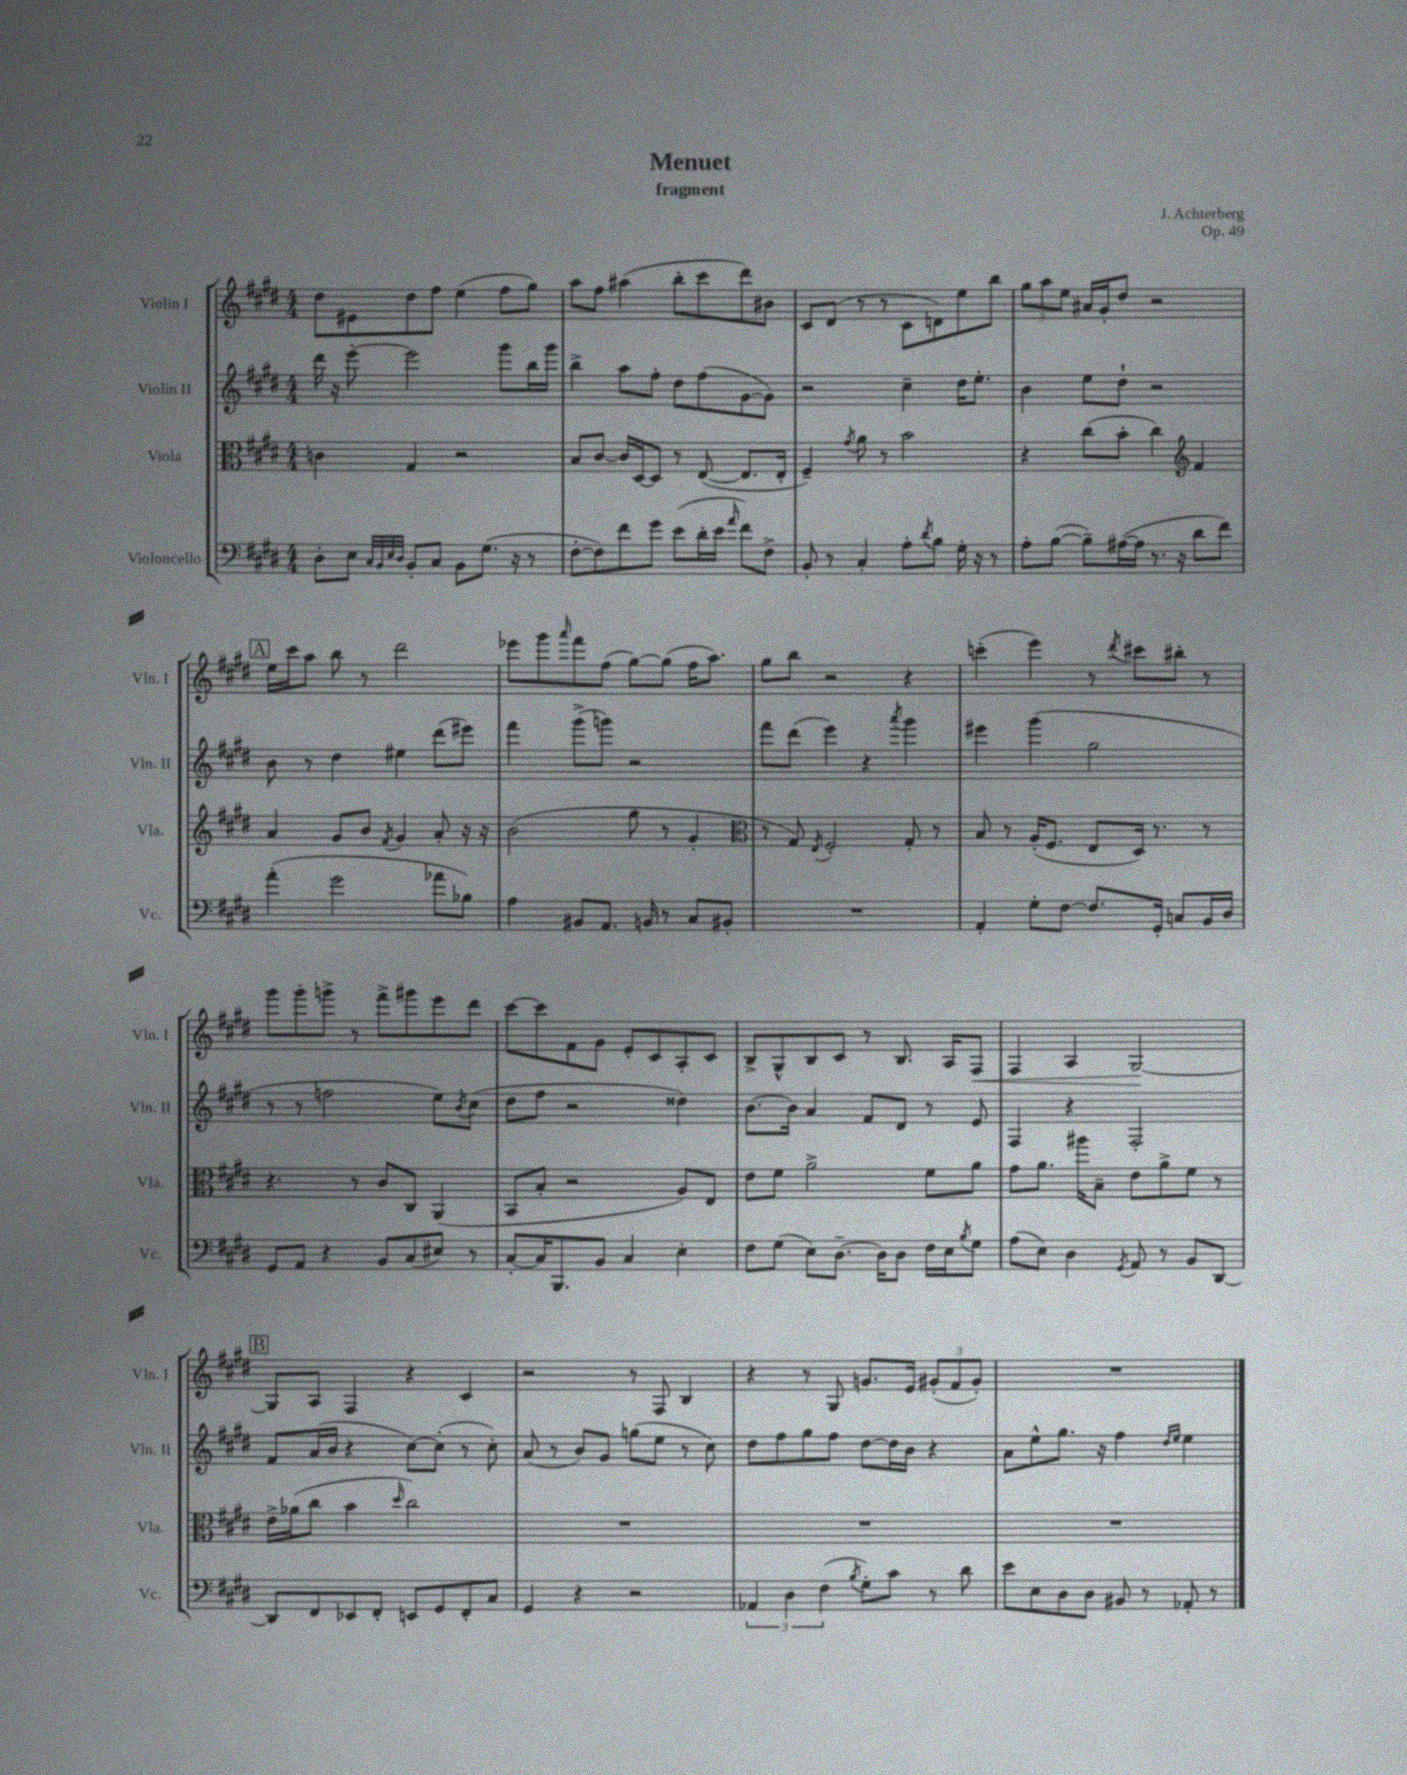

**kern	**kern	**kern	**kern
*staff4	*staff3	*staff2	*staff1
*clefF4	*clefC3	*clefG2	*clefG2
*k[f#c#g#d#]	*k[f#c#g#d#]	*k[f#c#g#d#]	*k[f#c#g#d#]
*M4/4	*M4/4	*M4/4	*M4/4
8D#'	4c	16ddd#	8dd#
.	.	16r	.
8E	.	[8eee'	8e#
32qqC#	.	.	.
32qqBB	.	.	.
32qqE	.	.	.
32qqD#	.	.	.
8BB'	4G#	2eee]	8dd#
8C#	.	.	8ff#
8BB	2r	.	(4ee
(8.G#	.	.	.
.	.	8ggg#	8ff#
16r	.	.	.
8r	.	16bb	8gg#)
.	.	16ggg#	.
=	=	=	=
[8F#'	8B	4bb^	8aa
8F#])	[8c#	.	8ff#
8f#	16c#]	8aa	(4aa#
.	[16D#	.	.
8g#	8D#]	8ff#'	.
(8e	8r	8dd#	8bb'
16d#'	([8E	(8ff#	8ccc#
16e	.	.	.
16qqa	.	.	.
8f#)	8.E]	[8g#	8ddd#)
8F#^	.	8g#])	8b#
.	16E'	.	.
=	=	=	=
8BB'	4F#~)	2r	8c#
8r	.	.	(8d#
.	8qg#	.	.
4C#'	8a	.	8r
.	8r	.	8r
8A'	2b	4cc#~	8c#
8qd#	.	.	.
8B	.	.	8d)
16G#'	.	16dd#	8ee
16r	.	8.ee'	.
8r	.	.	8bb
=	=	=	=
8A'	4r	4b	12gg#
.	.	.	12aa
([8B	.	.	.
.	.	.	12ee
8B~])	(8cc#	8ee	16a#
.	.	.	16g#'
([16A#	8b'	8dd#`	8dd#
16A#]	.	.	.
8.r	4cc#)	2r	2r
16r	.	.	.
*	*clefG2	*	*
8d#	4f#	.	.
8f#)	.	.	.
=	=	=	=
(4a'	4a	8b	16ee
.	.	.	16ccc#
.	.	8r	8aa
2g#	8g#	4dd#	8bb
.	8b	.	8r
.	8qf#	.	.
.	4g#	4ee#	2ddd#
8a-	8a'	(8ddd#	.
8B-)	16r	8eee#)	.
.	16r	.	.
=	=	=	=
4A	(2b	4fff#	8eee-
.	.	.	8ggg#
.	.	.	16qqaaa
8BB#	.	(8ggg#^	8fff#
8.AA	.	8ggg)	(8ff#
.	8gg#	2r	[8gg#)
16BB	.	.	.
8r	8r	.	(8gg#]
8C#	4g#'	.	16ff#
.	.	.	8.aa)
8BB#'	.	.	.
=	=	=	=
*	*clefC3	*	*
1r	8r	8fff#	8gg#
.	8G#)	(8ddd#	8bb
.	8qE	.	.
.	2F#'	4eee)	2r
.	.	4r	.
.	.	8qaaa	.
.	8G#'	4ggg#	4r
.	8r	.	.
=	=	=	=
4AA'	8B	4eee#	(4ccc'
.	8r	.	.
8G#'	(16A'	(4ggg#	4eee)
.	8.F#	.	.
[8F#	.	.	.
8.F#]	8E	2gg#	8r
.	.	.	8qddd#
.	16D#)	.	8ccc#
16GG#'	8.r	.	.
8C	.	.	8bb#'
16BB	8r	.	8r
16D#	.	.	.
=	=	=	=
8GG#	4.r	8r	8ggg#
8AA	.	8r	8ggg#'
4r	.	2ff	8ggg^
.	8r	.	8r
8BB	8c#	.	8fff#^
(8C#	8C#	.	8ggg#
8E#)	(4AA	8ee)	8eee
.	.	8qb	.
8r	.	(8cc#	8ddd#
=	=	=	=
[8C#'	8BB	8dd#	[8ccc#
16C#]	8B'	8ff#	8ccc#]
8.BBB	.	.	.
.	2r	2r	8f#
8BB	.	.	8g#
4C#	.	.	8e'
.	.	.	8c#
4E'	8A)	4dd##)	8A'
.	8E	.	8c#
=	=	=	=
8F#	8e	[8.b	8B^
(8G#	8f#	.	8G#^^
.	.	16b]	.
8E)	2a^	4a	8B
[8.D#~	.	.	8c#
.	.	8f#	8r
16D#]	.	.	.
8D#	.	8d#	8.B
16F#	8f#	8r	.
16E	.	.	16A
8qB	.	.	.
8G#	8a	8e	8F#
=	=	=	=
(8A	8g#	4F#	4F#
8E)	8.a	.	.
4D#	.	4r	4A
.	16aa#	.	.
.	8B~	.	.
8qGG#	.	.	.
8AA	8e	2F#'	[2G#
8r	8a^	.	.
8BB	8f#	.	.
[8DD#	8r	.	.
=	=	=	=
8DD#]	16e^	8f#	8G#]
.	(16a-	.	.
8FF#	8cc#	(16a	8A
.	.	16b	.
8EE-	4b	4r	4F#
8FF#'	.	.	.
.	16qqdd#	.	.
8EE	2cc#)	[8cc#)	4r
8GG#	.	(8cc#']	.
8FF#'	.	8r	4c#
8C#	.	8cc#')	.
=	=	=	=
4GG#	1r	(8a	2r
.	.	8r	.
4r	.	8b)	.
.	.	8g#	.
2r	.	(8gg	8r
.	.	8ee	8F#
.	.	8r	4B
.	.	8cc#)	.
=	=	=	=
6AA-	1r	8dd#	4r
.	.	8ff#	.
6D#	.	.	.
.	.	8gg#	8r
(6F#	.	.	.
.	.	8ff#	8G#
8qB	.	.	.
8G#')	.	[8dd#	8.g
8c#	.	16dd#]	.
.	.	16b	16e
8r	.	4r	(12g#'
.	.	.	12f#
8d#	.	.	.
.	.	.	12g#')
=	=	=	=
8e	1r	8a	1r
8E	.	8ee^^	.
8D#	.	8.gg#	.
8D#	.	.	.
.	.	16r	.
8BB#	.	4ff#	.
8r	.	.	.
.	.	16qqdd#	.
.	.	16qqee	.
8AA-'	.	4ee	.
8r	.	.	.
==	==	==	==
*-	*-	*-	*-
